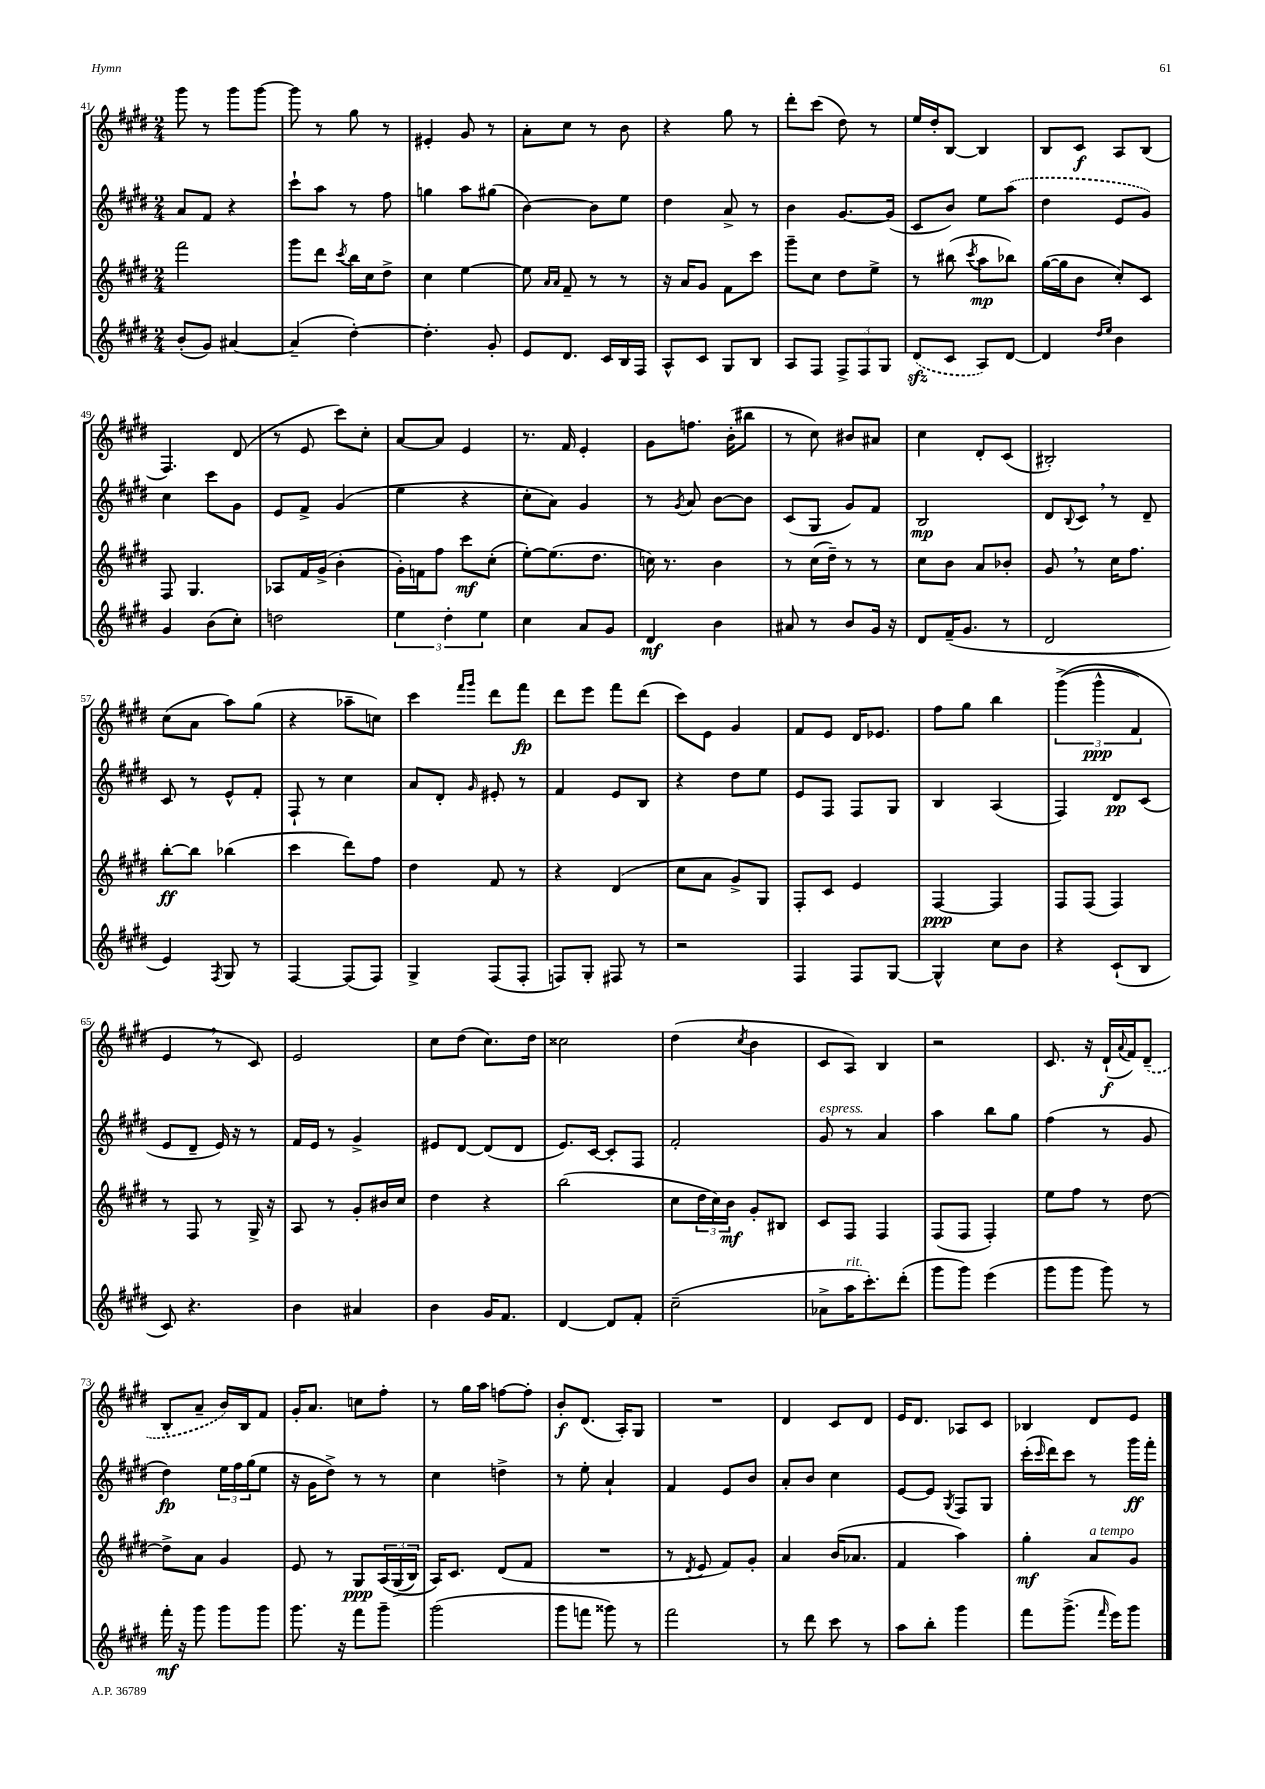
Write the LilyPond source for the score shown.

<<
\new StaffGroup <<
\new Staff = "s0" {
    \clef treble \key e \major \numericTimeSignature \time 2/4
    gis'''8 r8 gis'''8 gis'''8~ |
    gis'''8 r8 gis''8 r8 |
    eis'4-. gis'8 r8 |
    a'8-. cis''8 r8 b'8 |
    r4 gis''8 r8 |
    dis'''8-. cis'''8( dis''8) r8 |
    e''16 dis''16-. b8~ b4 |
    b8 cis'8\f a8 b8( |
    fis4.) dis'8( |
    r8 e'8 cis'''8) cis''8-. |
    a'8~ a'8 e'4 |
    r8. fis'16 e'4-. |
    gis'8 f''8. b'16-.( bis''8 |
    r8 cis''8) bis'8 ais'8 |
    cis''4 dis'8-. cis'8( |
    bis2-.) |
    cis''8( a'8 a''8) gis''8( |
    r4 aes''8-- c''8) |
    cis'''4 \grace { fis'''16 gis'''16 } dis'''8 fis'''8\fp |
    dis'''8 e'''8 fis'''8 dis'''8( |
    cis'''8) e'8 gis'4 |
    fis'8 e'8 dis'16 ees'8. |
    fis''8 gis''8 b''4 |
    \tuplet 3/2 { gis'''4->(\( gis'''4-^\ppp fis'4) } |
    e'4 \breathe r8 cis'8\) |
    e'2 |
    cis''8 dis''8( cis''8.) dis''16 |
    cisis''2 |
    dis''4( \acciaccatura { cis''8 } b'4 |
    cis'8 a8) b4 |
    r2 |
    cis'8. r16 dis'16-!\f( \appoggiatura { a'8 } fis'16) \once \slurDashed dis'8--( |
    b8-. a'8-- b'16) b16 fis'8 |
    gis'16-. a'8. c''8 fis''8-. |
    r8 gis''16 a''16 f''8~ f''8-. |
    b'8-.\f dis'8.( a16-.) gis8 |
    R2 |
    dis'4 cis'8 dis'8 |
    e'16 dis'8. aes8 cis'8 |
    bes4 dis'8 e'8 \bar "|." |
}
\new Staff = "s1" {
    \clef treble \key e \major \numericTimeSignature \time 2/4
    a'8 fis'8 r4 |
    cis'''8-! a''8 r8 fis''8 |
    g''4 a''8 gis''8( |
    b'4~) b'8 e''8 |
    dis''4 a'8-> r8 |
    b'4 gis'8.~ gis'16( |
    cis'8 b'8) e''8 \once \slurDashed a''8( |
    dis''4 e'8 gis'8) |
    cis''4 cis'''8 gis'8 |
    e'8 fis'8-> gis'4( |
    e''4 r4 |
    cis''8-. a'8) gis'4 |
    r8 \acciaccatura { gis'8 } a'8 b'8~ b'8 |
    cis'8( gis8 gis'8) fis'8 |
    b2\mp |
    dis'8 \appoggiatura { b8 } cis'8 \breathe r8 dis'8-- |
    cis'8 r8 e'8-^ fis'8-. |
    fis8-! r8 cis''4 |
    a'8 dis'8-. \grace { gis'16 } eis'8-. r8 |
    fis'4 e'8 b8 |
    r4 dis''8 e''8 |
    e'8 fis8 fis8 gis8 |
    b4 a4( |
    fis4) dis'8\pp cis'8( |
    e'8 dis'8-- e'16) r16 r8 |
    fis'16 e'16 r8 gis'4-> |
    eis'8 dis'8~ dis'8( dis'8 |
    e'8.) cis'16~ cis'8-. fis8 |
    fis'2-. |
    gis'8^\markup { \italic "espress." } r8 a'4 |
    a''4 b''8 gis''8 |
    fis''4( r8 gis'8 |
    dis''4\fp) \tuplet 3/2 { e''16 fis''16 gis''16( } e''8 |
    r16 gis'16 dis''8->) r8 r8 |
    cis''4 d''4-> |
    r8 e''8-. a'4-! |
    fis'4 e'8 b'8 |
    a'8-. b'8 cis''4 |
    e'8~ e'8 \acciaccatura { gis8 } fis8 gis8 |
    cis'''16-.( \grace { cis'''16 } dis'''16) cis'''8 r8 gis'''16\ff fis'''16-. \bar "|." |
}
\new Staff = "s2" {
    \clef treble \key e \major \numericTimeSignature \time 2/4
    fis'''2 |
    gis'''8 dis'''8 \acciaccatura { cis'''8 } b''16 cis''16 dis''8-> |
    cis''4 e''4~ |
    e''8 \grace { a'16 a'16 } fis'8-- r8 r8 |
    r16 a'16 gis'8 fis'8 cis'''8 |
    gis'''8-- cis''8 dis''8 e''8-> |
    r8 bis''8( \acciaccatura { cis'''8 } a''8\mp bes''8) |
    gis''16~( gis''16 b'8 cis''8-.) cis'8 |
    fis8 gis4. |
    aes8 fis'16 gis'16->( b'4-. |
    gis'16-.) f'16 fis''8 cis'''8\mf cis''8-.( |
    e''8~-.) e''8.( dis''8. |
    c''16) r8. b'4 |
    r8 cis''16( dis''16--) r8 r8 |
    cis''8 b'8 a'8 bes'8-. |
    gis'8 \breathe r8 cis''16 fis''8. |
    b''8~-.\ff b''8 bes''4( |
    cis'''4 dis'''8) fis''8 |
    dis''4 fis'8 r8 |
    r4 dis'4( |
    cis''8 a'8 gis'8->) gis8 |
    fis8-. cis'8 e'4 |
    fis4~\ppp fis4 |
    fis8 fis8( fis4) |
    r8 fis8 r8 gis16-> r16 |
    a8 r8 gis'8-. bis'16 cis''16 |
    dis''4 r4 |
    b''2( |
    cis''8 \tuplet 3/2 { dis''16 cis''16) b'16\mf } gis'8-. bis8 |
    cis'8 fis8 fis4 |
    fis8( fis8 fis4-.) |
    e''8 fis''8 r8 dis''8~ |
    dis''8-> a'8 gis'4 |
    e'8 r8 gis8\ppp \tuplet 3/2 { a16\( gis16->( b16) } |
    a16\) cis'8. dis'8( fis'8 |
    R2 |
    r8 \acciaccatura { dis'8 } e'8 fis'8) gis'8-. |
    a'4 b'16( aes'8. |
    fis'4 a''4) |
    gis''4-.\mf a'8^\markup { \italic "a tempo" } gis'8 \bar "|." |
}
\new Staff = "s3" {
    \clef treble \key e \major \numericTimeSignature \time 2/4
    b'8-.( gis'8) ais'4~ |
    ais'4--( dis''4~-.) |
    dis''4.-. gis'8-. |
    e'8 dis'8. cis'16 b16 fis16 |
    a8-^ cis'8 gis8 b8 |
    a8 fis8 \tuplet 3/2 { fis8-> fis8 gis8 } |
    \once \slurDashed dis'8\sfz( cis'8 a8) dis'8~ |
    dis'4 \grace { dis''16 e''16 } b'4 |
    gis'4 b'8( cis''8-.) |
    d''2 |
    \tuplet 3/2 { e''4 dis''4-. e''4 } |
    cis''4 a'8 gis'8 |
    dis'4\mf b'4 |
    ais'8 r8 b'8 gis'16 r16 |
    dis'8 fis'16--( gis'8. r8 |
    dis'2 |
    e'4) \acciaccatura { fis8 } gis8 r8 |
    fis4~ fis8( fis8) |
    gis4-> fis8( fis8-. |
    f8) gis8-. fis8 r8 |
    r2 |
    fis4 fis8 gis8~ |
    gis4-^ cis''8 b'8 |
    r4 cis'8-!( b8 |
    cis'8) r4. |
    b'4 ais'4 |
    b'4 gis'16 fis'8. |
    dis'4~ dis'8 fis'8-. |
    cis''2--( |
    aes'8-> a''16^\markup { \italic "rit." } cis'''8.-.) dis'''8-.( |
    gis'''8 gis'''8) e'''4( |
    gis'''8 gis'''8 gis'''8) r8 |
    fis'''16-.\mf r16 gis'''8 gis'''8 gis'''8 |
    gis'''8. r16 fis'''8 gis'''8-- |
    gis'''2( |
    gis'''8 f'''8 gisis'''8) r8 |
    fis'''2 |
    r8 dis'''8 cis'''8 r8 |
    a''8 b''8-. gis'''4 |
    fis'''8 gis'''8.->( \grace { fis'''16 } e'''16) gis'''8 \bar "|." |
}
>>
>>
\layout { \context { \Score currentBarNumber = #41 } }
